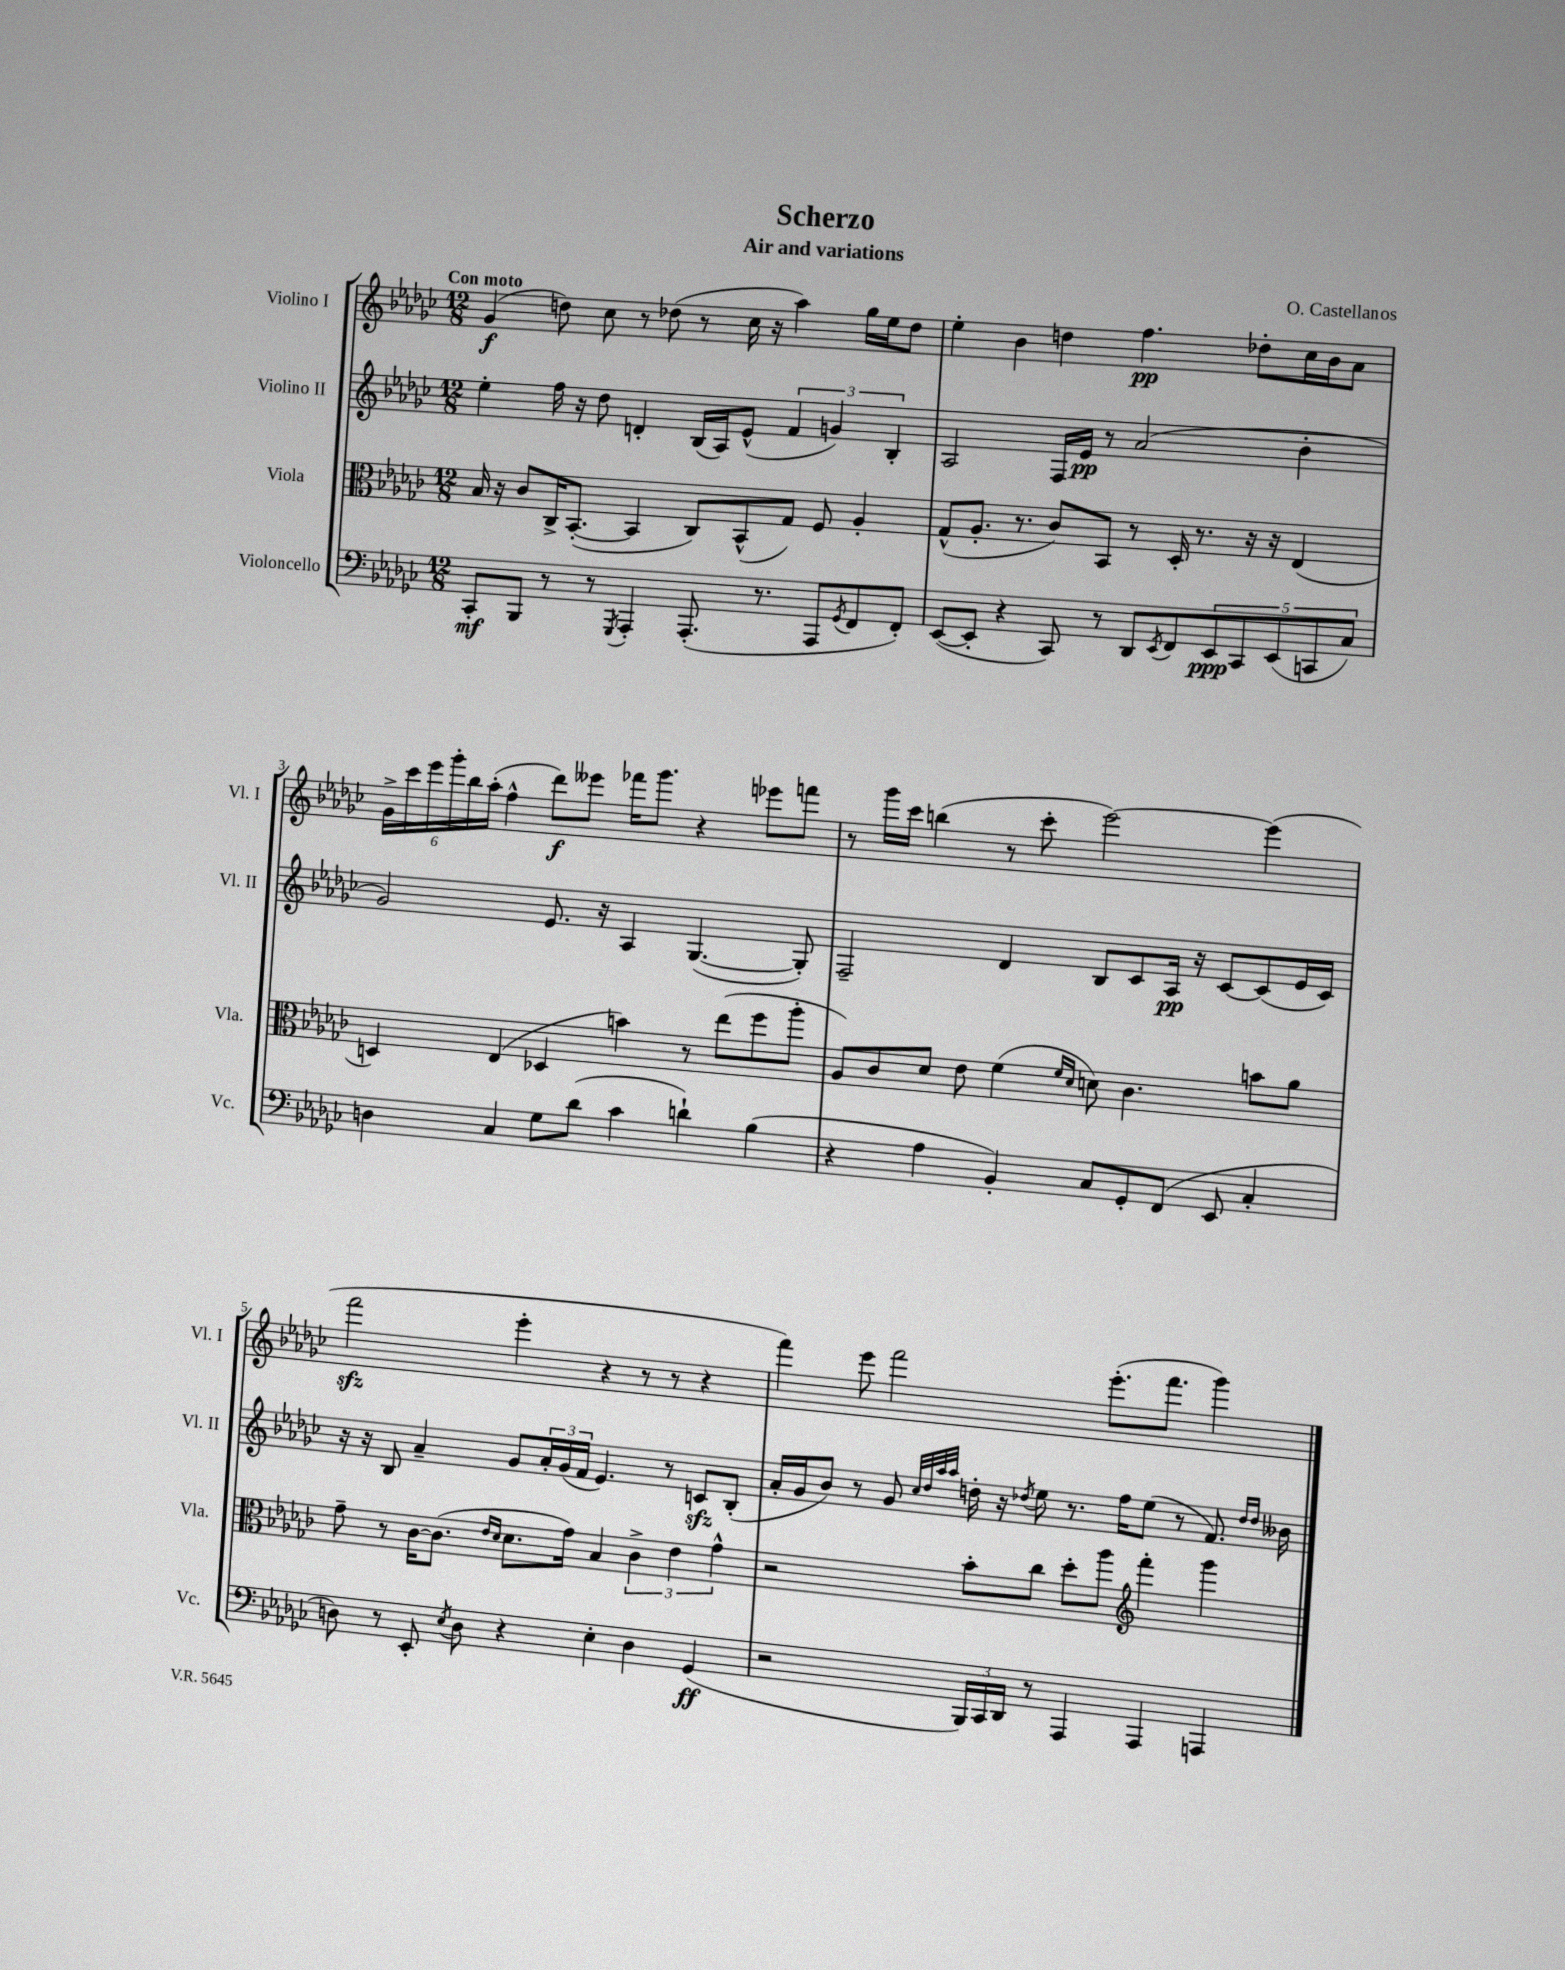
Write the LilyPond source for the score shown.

\header { title = "Scherzo" composer = "O. Castellanos" subtitle = "Air and variations" }
<<
\new StaffGroup <<
\new Staff = "s0" \with { instrumentName = "Violino I" shortInstrumentName = "Vl. I" } {
    \clef treble \key ges \major \numericTimeSignature \time 12/8 \tempo "Con moto"
    ges'4\f( d''8) ces''8 r8 des''8( r8 ces''16 r16 aes''4) ges''16 ees''16 des''8 |
    ees''4-. bes'4 d''4 f''4.\pp des''8-. ces''16 bes'16 aes'8 |
    \tuplet 6/4 { ges'16-> ces'''16 ees'''16 ges'''16-. bes''16 aes''16-.( } f''4-^ des'''8\f) eeses'''8 fes'''16 ges'''8. r4 ees'''8 f'''8 |
    r8 ges'''16 ces'''16 b''4( r8 ces'''8-. ees'''2~) ees'''4( |
    f'''2\sfz ees'''4-. r4 r8 r8 r4 |
    f'''4) ees'''8 f'''2 ees'''8.-.( f'''8. ges'''4) \bar "|." |
}
\new Staff = "s1" \with { instrumentName = "Violino II" shortInstrumentName = "Vl. II" } {
    \clef treble \key ges \major \numericTimeSignature \time 12/8
    ees''4-. f''16 r16 des''8 d'4-. bes16( aes16) ees'8-^( \tuplet 3/2 { f'4 g'4) bes4-. } |
    aes2 f16 ees'16\pp r8 aes'2( bes'4-. |
    ges'2) ees'8. r16 aes4 ges4.~( ges8-.) |
    f2-- des'4 bes8 ces'8 aes16\pp r16 ces'8~ ces'8( ees'16 ces'16) |
    r16 r16 bes8 aes'4-- ges'8 \tuplet 3/2 { aes'16-. ges'16( f'16 } ees'4.) r8 c'8\sfz bes8-.( |
    aes'16-. ges'16 bes'8) r8 ges'8 \grace { ces''32 des''32 aes''32 aes''32 } d''16-. r16 \acciaccatura { des''8 } ees''8 r8. f''16 ees''8( r8 f'8.) \grace { des''16 des''16 } beses'16 \bar "|." |
}
\new Staff = "s2" \with { instrumentName = "Viola" shortInstrumentName = "Vla." } {
    \clef alto \key ges \major \numericTimeSignature \time 12/8
    bes16 r16 ces'8 ces16-> bes,8.~-.( bes,4 ces8) bes,8-^( ges8) f8 aes4-. |
    ges8-^( aes8.-. r8. ces'8) bes,8 r8 des16-. r8. r16 r16 ees4( |
    d4) ees4( des4 b'4) r8 ees''8( f''8 aes''8-. |
    aes8) ces'8 des'8 ees'8 f'4( \grace { f'16 des'16 } d'8) ces'4. b'8 aes'8 |
    ges'8-- r8 ces'16~ ces'8.( \grace { ees'16 des'16 } des'8. ges'16) bes4 \tuplet 3/2 { ces'4-> ees'4 ges'4-^ } |
    r2 bes'8-. ces''8 des''8-. aes''8 \clef treble f'''4-. ges'''4 \bar "|." |
}
\new Staff = "s3" \with { instrumentName = "Violoncello" shortInstrumentName = "Vc." } {
    \clef bass \key ges \major \numericTimeSignature \time 12/8
    ces,8-.\mf bes,,8 r8 r8 \acciaccatura { ges,,8 } aes,,4-. aes,,8.-.( r8. aes,,8 \acciaccatura { ges,8 } f,8 f,8-.) |
    ees,8~( ees,8-. r4 ces,8) r8 des,8 \acciaccatura { ees,8 } f,8 \tuplet 5/4 { ees,8\ppp ces,8 ees,8( c,8 ces8) } |
    d4 ces4 ges8 des'8( ces'4 d'4-!) bes4( |
    r4 aes4 bes,4-.) ces8 ges,8-. f,8( ees,8 ces4-. |
    d8) r8 ees,8-. \acciaccatura { ees8 } d8 r4 ees4-. d4 ges,4\ff( |
    r2 \tuplet 3/2 { bes,,16) ces,16 des,16 } r8 aes,,4 aes,,4 a,,4 \bar "|." |
}
>>
>>
